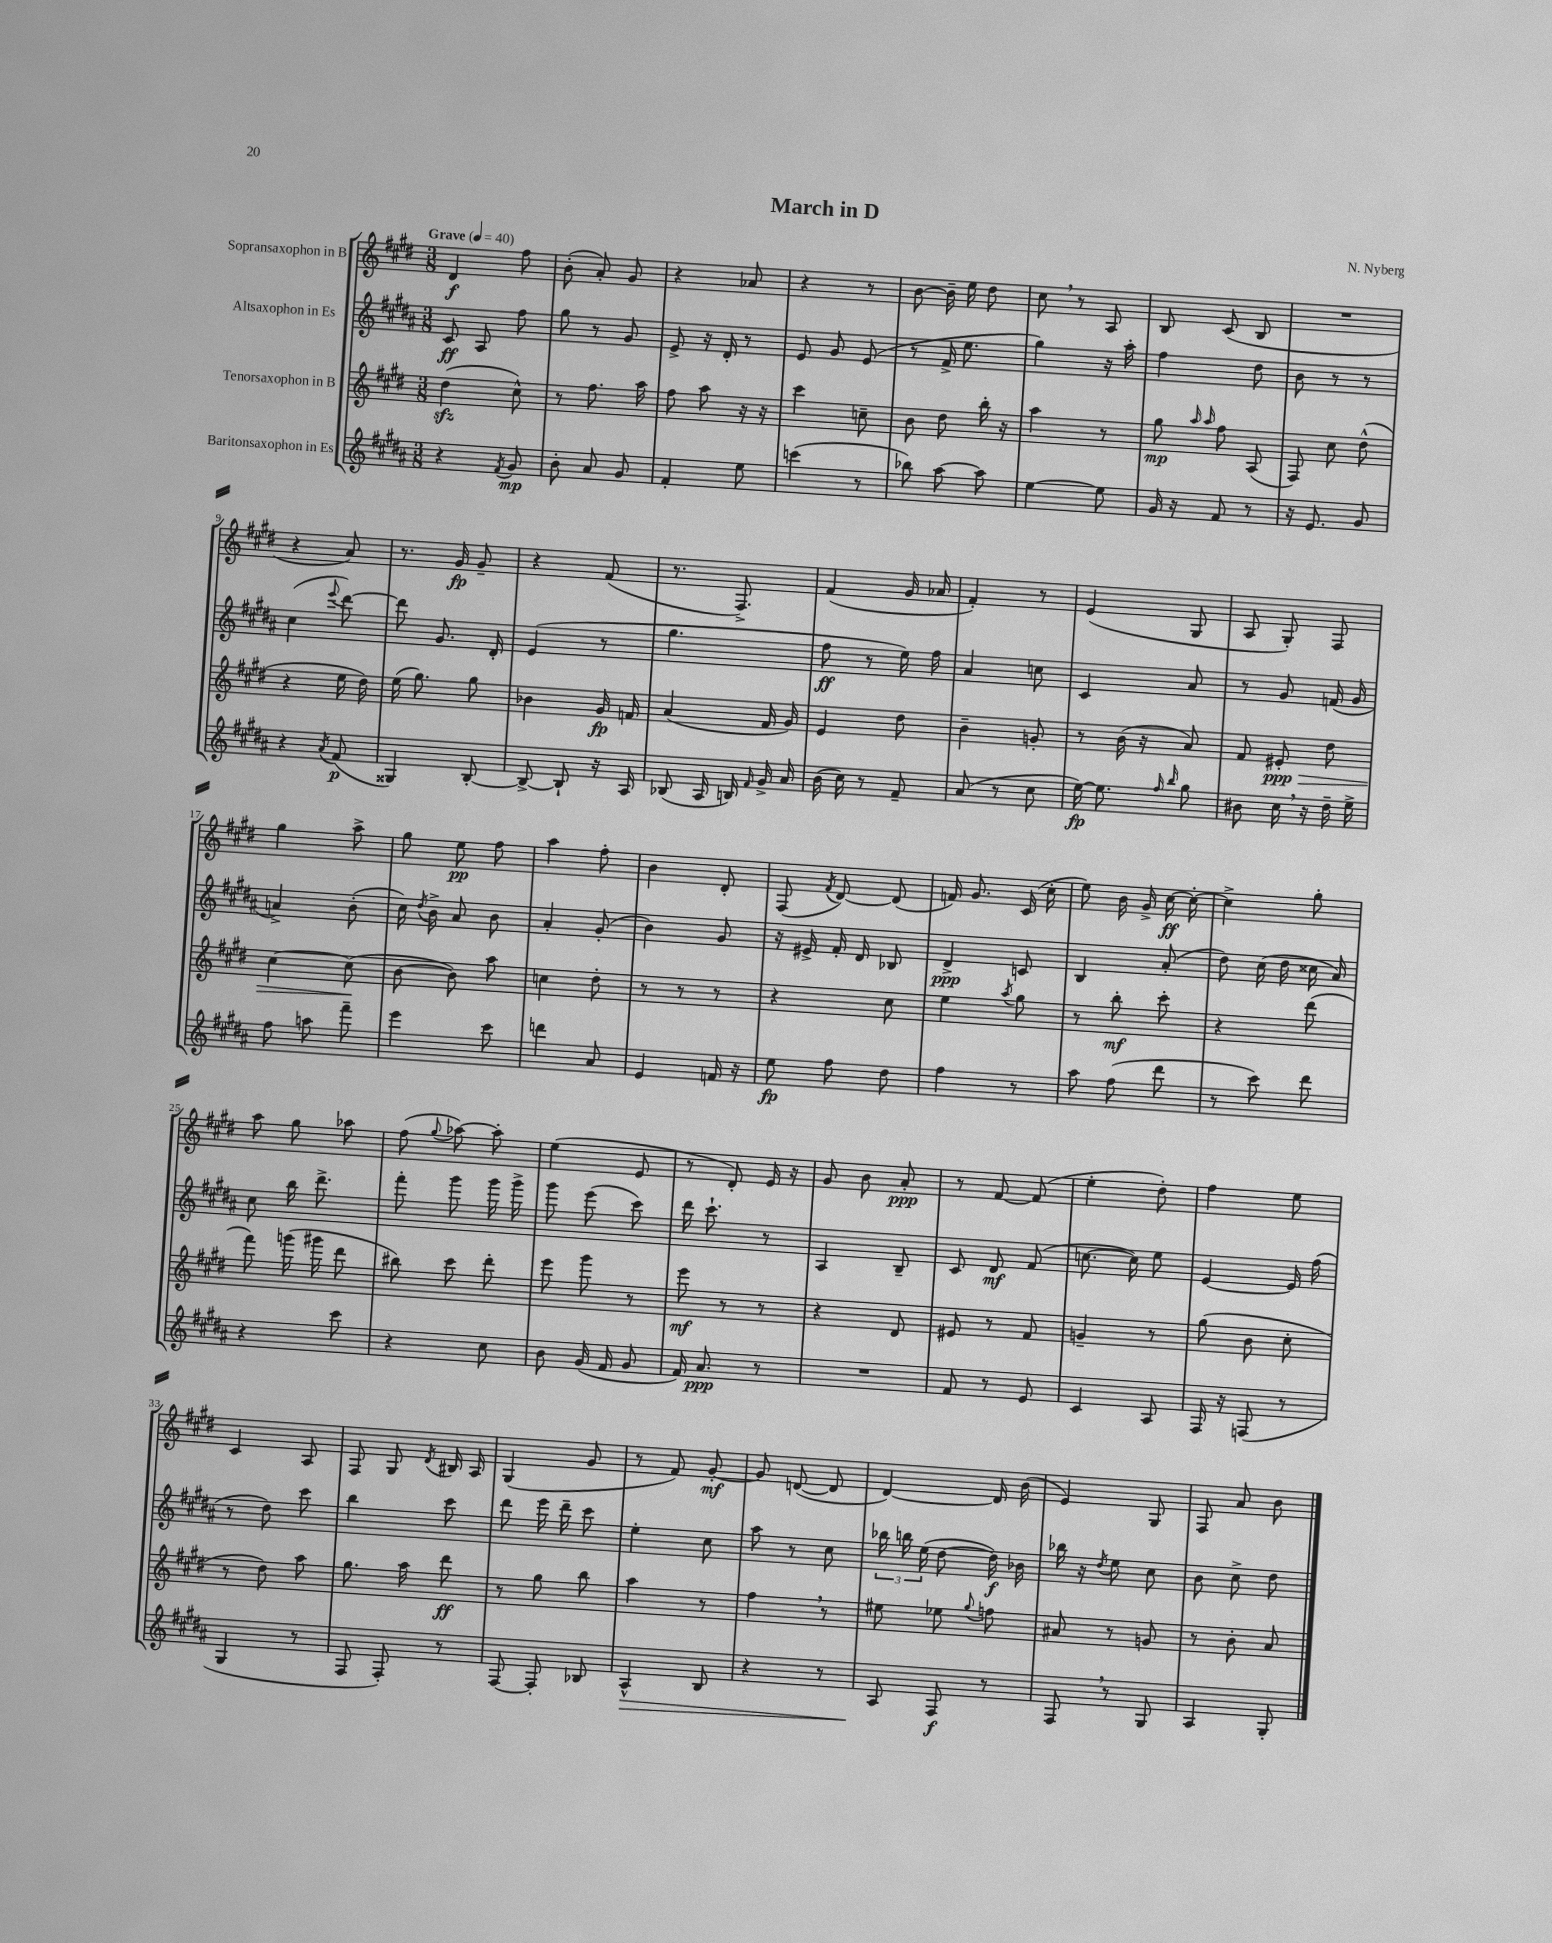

**kern	**dynam	**kern	**dynam	**kern	**dynam	**kern	**dynam
*part4	*part4	*part3	*part3	*part2	*part2	*part1	*part1
*staff4	*staff4	*staff3	*staff3	*staff2	*staff2	*staff1	*staff1
*I"Baritonsaxophon in Es	*	*I"Tenorsaxophon in B	*	*I"Altsaxophon in Es	*	*I"Sopransaxophon in B	*
*clefG2	*	*clefG2	*	*clefG2	*	*clefG2	*
*k[f#c#g#d#a#]	*	*k[f#c#g#d#]	*	*k[f#c#g#d#a#]	*	*k[f#c#g#d#]	*
*M3/8	*	*M3/8	*	*M3/8	*	*M3/8	*
*MM40	*	*MM40	*	*MM40	*	*MM40	*
=1	=1	=1	=1	=1	=1	=1	=1
!	!	!	!	!	!	!LO:TX:a:B:t=Grave	!
4r	.	(4dd#zz\	.	8c#/	ff	4d#/	f
.	.	.	.	8A#/	.	.	.
8qf#/	.	.	.	.	.	.	.
8g#/	mp	8cc#^^\)	.	8ff#\	.	8ff#\	.
=2	=2	=2	=2	=2	=2	=2	=2
8b'\	.	8r	.	8gg#\	.	(8b'\	.
8a#/	.	8.ff#\	.	8r	.	8a'/)	.
8g#/	.	.	.	8g#/	.	8g#/	.
.	.	16aa\	.	.	.	.	.
=3	=3	=3	=3	=3	=3	=3	=3
4f#'/	.	8ff#\	.	8e^/	.	4r	.
.	.	8aa\	.	16r	.	.	.
.	.	.	.	16d#'/	.	.	.
8ee\	.	16r	.	8r	.	8a-X/	.
.	.	16r	.	.	.	.	.
=4	=4	=4	=4	=4	=4	=4	=4
(4cccn\	.	4ccc#\	.	8e/	.	4r	.
.	.	.	.	8g#/	.	.	.
8r	.	8ccn~\	.	(8e/	.	8r	.
=5	=5	=5	=5	=5	=5	=5	=5
8bb-X\)	.	8b\	.	8r	.	[8b\	.
[8aa#\	.	8dd#\	.	16f#^/	.	16b~\]	.
.	.	.	.	8.ee\	.	16ee\	.
8aa#\]	.	16bb'\	.	.	.	8dd#\	.
.	.	16r	.	.	.	.	.
=6	=6	=6	=6	=6	=6	=6	=6
[4ee\	.	4aa\	.	4gg#\)	.	8cc#,\	.
.	.	.	.	.	.	8r	.
8ee\]	.	8r	.	16r	.	8A/	.
.	.	.	.	16aa#'\	.	.	.
=7	=7	=7	=7	=7	=7	=7	=7
16g#/	.	8gg#\	mp	4ff#\	.	8B/	.
16r	.	.	.	.	.	.	.
.	.	16qqaa/	.	.	.	.	.
.	.	16qqaa/	.	.	.	.	.
8f#/	.	8ff#\	.	.	.	(8c#/	.
8r	.	(8A/	.	8dd#\	.	8B/	.
=8	=8	=8	=8	=8	=8	=8	=8
16r	.	8F#/)	.	8b\	.	4.r	.
8.e/	.	.	.	.	.	.	.
.	.	8cc#\	.	8r	.	.	.
8g#/	.	(8dd#^^\	.	8r	.	.	.
!!LO:LB:g=z
=9	=9	=9	=9	=9	=9	=9	=9
4r	.	4r	.	(4cc#\	.	4r	.
8qa#/	.	.	.	8qqeee/	.	.	.
(8f#/	p	16ee\	.	[8ddd#\)	.	8a/)	.
.	.	16dd#\)	.	.	.	.	.
=10	=10	=10	=10	=10	=10	=10	=10
4G##X/)	.	(16ee\	.	8ddd#\]	.	8.r	.
.	.	8.gg#\)	.	.	.	.	.
.	.	.	.	8.g#/	.	.	.
.	.	.	.	.	.	16g#/	fp
[8B'/	.	8gg#\	.	.	.	8g#~/	.
.	.	.	.	16d#'/	.	.	.
=11	=11	=11	=11	=11	=11	=11	=11
8B^/_	.	4b-X\	.	(4e/	.	4r	.
8B`/]	.	.	.	.	.	.	.
16r	.	16g#/	fp	8r	.	(8f#/	.
16A#/	.	16fn/	.	.	.	.	.
=12	=12	=12	=12	=12	=12	=12	=12
(8B-X/	.	(4a/	.	4.gg#\	.	8.r	.
16A#/	.	.	.	.	.	.	.
16Bn/)	.	.	.	.	.	8.F#^/)	.
16qqf#/	.	.	.	.	.	.	.
16g#^/	.	16f#/	.	.	.	.	.
16a#/	.	16g#/)	.	.	.	.	.
=13	=13	=13	=13	=13	=13	=13	=13
(16b\	.	4e/	.	8ff#\	ff	(4f#/	.
16cc#\)	.	.	.	.	.	.	.
8r	.	.	.	8r	.	.	.
8f#~/	.	8dd#\	.	16ee\)	.	16g#/	.
.	.	.	.	16ff#\	.	16a-X/	.
=14	=14	=14	=14	=14	=14	=14	=14
(8a#/	.	4b~\	.	4a#/	.	4f#'/)	.
8r	.	.	.	.	.	.	.
8cc#\	.	8gn'/	.	8ccn\	.	8r	.
=15	=15	=15	=15	=15	=15	=15	=15
[16ee\)	fp	8r	.	4c#/	.	(4e/	.
8.ee\]	.	.	.	.	.	.	.
.	.	(16b\	.	.	.	.	.
.	.	16r	.	.	.	.	.
16qqff#/	.	.	.	.	.	.	.
16qqbb/	.	.	.	.	.	.	.
8gg#\	.	8a/)	.	8a#/	.	8G#/	.
=16	=16	=16	=16	=16	=16	=16	=16
8b#X\	.	8f#/	.	8r	.	8A/	.
!	!	!	!LO:HP:b	!	!	!	!
16cc#,\	.	8e#X'/	> ppp	8g#/	.	8G#'/)	.
16r	.	.	.	.	.	.	.
16dd#~\	.	8dd#\	.	(16fn/	.	8F#/	.
16ee^\	.	.	.	16g#/	.	.	.
!!LO:LB:g=z
=17	=17	=17	=17	=17	=17	=17	=17
8ff#\	.	[4cc#\	.	4an^/)	.	4gg#\	.
8aan\	.	.	.	.	.	.	.
8fff#~\	.	(8cc#\]	.	(8b'\	.	8aa^\	.
.	.	.	]	.	.	.	.
=18	=18	=18	=18	=18	=18	=18	=18
4eee\	.	[8b\	.	16cc#\)	.	8gg#\	.
.	.	.	.	8qdd#/	.	.	.
.	.	.	.	16b^\	.	.	.
.	.	8b\])	.	8a#/	.	8ee\	pp
8ccc#\	.	8aa\	.	8b\	.	8ff#\	.
=19	=19	=19	=19	=19	=19	=19	=19
4dddn\	.	4ccn\	.	4a#'/	.	4aa\	.
8a#/	.	8dd#'\	.	(8g#'/	.	8ff#'\	.
=20	=20	=20	=20	=20	=20	=20	=20
4e/	.	8r	.	4b\)	.	4b\	.
.	.	8r	.	.	.	.	.
16fn/	.	8r	.	8g#/	.	8d#'/	.
16r	.	.	.	.	.	.	.
=21	=21	=21	=21	=21	=21	=21	=21
8ee\	fp	4r	.	16r	.	(8F#/	.
.	.	.	.	16e#X^/	.	.	.
.	.	.	.	.	.	8qf#/	.
8ff#\	.	.	.	16f#'/	.	[8d#/)	.
.	.	.	.	16d#/	.	.	.
8dd#\	.	8cc#\	.	8B-X/	.	(8d#/]	.
=22	=22	=22	=22	=22	=22	=22	=22
4ff#\	.	4ee\	.	4d#^/	ppp	16fn/)	.
.	.	.	.	.	.	8.g#/	.
.	.	8qaa/	.	.	.	.	.
8r	.	8gg#\	.	8cn/	.	(16c#/	.
.	.	.	.	.	.	16cc#'\	.
=23	=23	=23	=23	=23	=23	=23	=23
8aa#\	.	8r	.	4B/	.	8ee\)	.
(8ff#\	.	8bb'\	mf	.	.	16b\	.
.	.	.	.	.	.	16g#^/	.
8ddd#\	.	8ccc#'\	.	(8a#'/	.	[16cc#\	ff
.	.	.	.	.	.	16cc#'\_	.
=24	=24	=24	=24	=24	=24	=24	=24
8r	.	4r	.	8dd#\)	.	4cc#^\]	.
8ccc#\)	.	.	.	(16cc#\	.	.	.
.	.	.	.	16dd#\	.	.	.
8ddd#\	.	(8ddd#\	.	16cc##X\	.	8gg#'\	.
.	.	.	.	16a#/)	.	.	.
!!LO:LB:g=z
=25	=25	=25	=25	=25	=25	=25	=25
4r	.	8fff#\)	.	8cc#\	.	8aa\	.
.	.	(16gggn\	.	16bb\	.	8gg#\	.
.	.	16ggg#X\	.	8.ddd#^\	.	.	.
8ccc#\	.	8ddd#\	.	.	.	8aa-X\	.
=26	=26	=26	=26	=26	=26	=26	=26
4r	.	8bb#X\)	.	8fff#'\	.	(8ff#\	.
.	.	.	.	.	.	8qqgg#/	.
.	.	8ccc#\	.	8ggg#\	.	[8aa-X\)	.
8cc#\	.	8ddd#'\	.	16ggg#\	.	8aa-'\]	.
.	.	.	.	16ggg#^\	.	.	.
=27	=27	=27	=27	=27	=27	=27	=27
8b\	.	8eee\	.	8ggg#\	.	(4ee\	.
(16g#/	.	8ggg#\	.	(8eee\	.	.	.
16f#/	.	.	.	.	.	.	.
8g#/	.	8r	.	8ccc#\)	.	8e/	.
=28	=28	=28	=28	=28	=28	=28	=28
16f#/)	.	8eee\	mf	16ddd#\	.	8r	.
8.a#/	ppp	.	.	8.ccc#`\	.	.	.
.	.	8r	.	.	.	8d#'/)	.
8r	.	8r	.	8r	.	16e/	.
.	.	.	.	.	.	16r	.
=29	=29	=29	=29	=29	=29	=29	=29
4.r	.	4r	.	4A#/	.	8g#/	.
.	.	.	.	.	.	8b\	.
.	.	8d#/	.	8B~/	.	8a'/	ppp
=30	=30	=30	=30	=30	=30	=30	=30
8f#/	.	8e#X/	.	8c#/	.	8r	.
8r	.	8r	.	8d#/	mf	[8f#/	.
8e/	.	8f#/	.	(8f#/	.	(8f#/]	.
=31	=31	=31	=31	=31	=31	=31	=31
4c#/	.	4gn~/	.	[8.ccn\	.	4ee'\	.
.	.	.	.	16cc\])	.	.	.
8A#/	.	8r	.	8ee\	.	8dd#'\)	.
=32	=32	=32	=32	=32	=32	=32	=32
16F#/	.	(8gg#\	.	[4e/	.	4ff#\	.
16r	.	.	.	.	.	.	.
(8Fn/	.	8b\	.	.	.	.	.
8r	.	8cc#'\	.	16e/]	.	8ee\	.
.	.	.	.	(16ff#\	.	.	.
!!LO:LB:g=z
=33	=33	=33	=33	=33	=33	=33	=33
4G#/	.	8r	.	8r	.	4c#/	.
.	.	8dd#\)	.	8dd#\)	.	.	.
8r	.	8aa\	.	8ccc#\	.	8A/	.
=34	=34	=34	=34	=34	=34	=34	=34
8F#/	.	8.gg#\	.	4bb\	.	8F#/	.
8F#'/)	.	.	.	.	.	8G#/	.
.	.	16aa\	.	.	.	.	.
.	.	.	.	.	.	8qd#/	.
8r	.	8ddd#\	ff	8ccc#\	.	16B#X/	.
.	.	.	.	.	.	16A/	.
=35	=35	=35	=35	=35	=35	=35	=35
[8F#/	.	8r	.	8ddd#\	.	(4G#/	.
8F#'/]	.	8gg#\	.	16eee\	.	.	.
.	.	.	.	16ddd#~\	.	.	.
8B-X/	.	8bb\	.	8ccc#\	.	8g#/	.
=36	=36	=36	=36	=36	=36	=36	=36
!	!LO:HP:b	!	!	!	!	!	!
4A#^^/	>	4aa\	.	4ee'\	.	8r	.
.	.	.	.	.	.	8f#/)	.
8B/	.	8r	.	8cc#\	.	[8g#'/	mf
=37	=37	=37	=37	=37	=37	=37	=37
4r	.	4ff#,\	.	8aa#\	.	8g#/]	.
.	.	.	.	8r	.	([8dn/	.
8r	.	8r	.	8cc#\	.	8d/]	.
=38	=38	=38	=38	=38	=38	=38	=38
8A#/	.	8ee#X\	.	24bb-X\	.	[4d#/)	.
.	.	.	.	24bbn\	.	.	.
.	.	.	.	(24ee\	.	.	.
8F#/	] f	8ee-X\	.	[8dd#\	.	.	.
.	.	8qqgg#/	.	.	.	.	.
8r	.	8ffn\	.	16dd#\])	f	16d#/]	.
.	.	.	.	16b-X\	.	(16b\	.
=39	=39	=39	=39	=39	=39	=39	=39
8F#,/	.	8a#X/	.	16bb-X\	.	4e/)	.
.	.	.	.	16r	.	.	.
.	.	.	.	8qdd#/	.	.	.
8r	.	8r	.	8ee\	.	.	.
8G#/	.	8gn/	.	8cc#\	.	8G#/	.
=40	=40	=40	=40	=40	=40	=40	=40
4A#/	.	8r	.	8b\	.	8F#/	.
.	.	8b'\	.	8cc#^\	.	8a/	.
8G#'/	.	8a/	.	8dd#\	.	8b\	.
==	==	==	==	==	==	==	==
*-	*-	*-	*-	*-	*-	*-	*-
